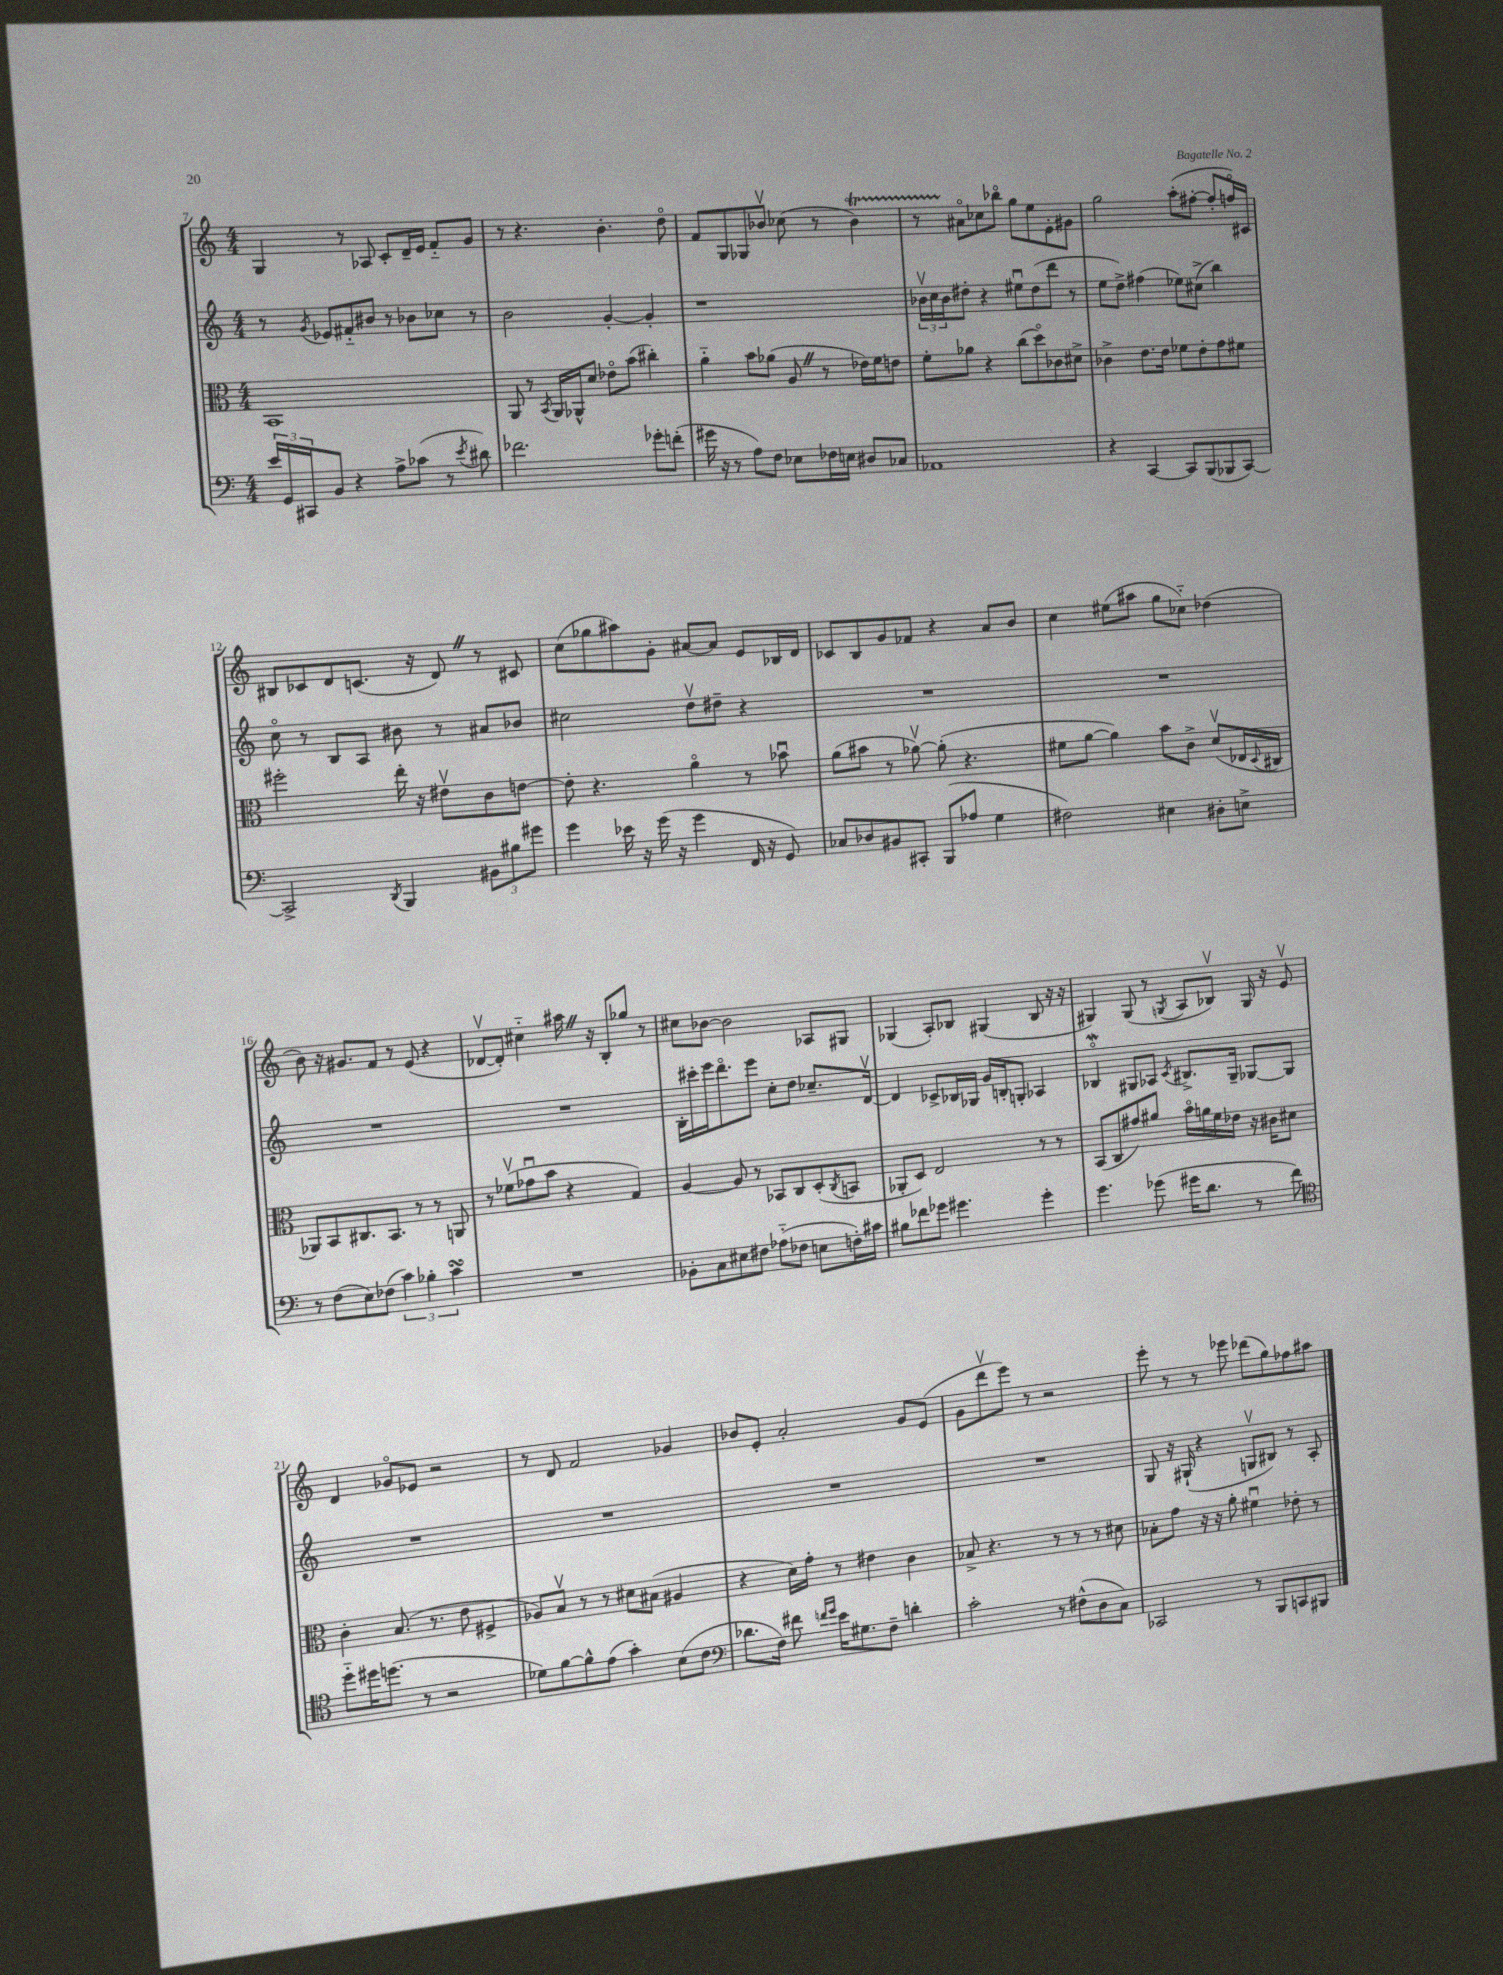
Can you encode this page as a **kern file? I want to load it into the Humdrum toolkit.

**kern	**kern	**kern	**kern
*staff4	*staff3	*staff2	*staff1
*clefF4	*clefC3	*clefG2	*clefG2
*k[]	*k[]	*k[]	*k[]
*M4/4	*M4/4	*M4/4	*M4/4
24e/LL	1BB	8r	4G/
24GG/	.	.	.
24CC#/J	.	.	.
.	.	8qg/	.
8BB/J	.	8e-/L	.
4r	.	8f#'~/	8r
.	.	8b#/J	8A-/
8A^\L	.	8r	8c'/L
(8c-\J	.	8b-\L	16d~/L
.	.	.	16e/JJ
8r	.	8cc-\J	8f'~/L
8qe/	.	.	.
8d#\)	.	8r	8g/J
=	=	=	=
2.f-\	8AA/	2b\	8r
.	8r	.	4.r
.	8qBB/	.	.
.	16AA/LL	.	.
.	16AA-^^/J	.	.
.	8d/J	.	.
.	8e-o\L	[4g'/	4.b'\
.	(8b\J	.	.
8g-'\L	4cc#'\)	4g'/]	.
(8f'\J	.	.	8ddo\
=	=	=	=
16g#\	4a'~\	1r	8f/L
16r	.	.	.
8r	.	.	8G/
8A\L)	8b\L	.	8G-/
8F\J	(8a-\J	.	8b-v/J
8E-\L	8A/	.	(8cc-\
16F-\L	8r	.	8r
16E\JJ	.	.	.
8D#/L	16e-\LL)	.	4b-\)
.	16f\J	.	.
8C-/J	8e\J	.	.
=	=	=	=
1AA-	8f'\L	24b-v\LL	8r
.	.	24cc\	.
.	.	24b-\J	.
.	8a-\J	8dd#'\J	8a#o\L
.	4r	4r	8cc-\
.	.	.	8bb-o\J
.	(8cc\L	8ee#u\L	8gg\L
.	8ddo\)	(8dd#\	8ee\
.	8c-\	8ddd\J	8e'\
.	8d#^\J	8r	8g#\J
=	=	=	=
4r	4c-^\	8ee\L	2gg\
.	.	8dd^\J)	.
[4CC/	8.e\L	(4ff#\	.
.	16e\Jk	.	.
8CC/]L	8f-\L	8ee-\L)	(8aa'\L
(8BBB/	8e'\	(8cc#^\J	[8ff#'\J
8BBB-/	8g\	4bb\)	8ff#'/]L
[8CC/J)	8f#\J	.	16ffo/L)
.	.	.	16c#/JJ
=	=	=	=
2CC^/]	2ff#'\	8cco\	8B#/L
.	.	8r	8c-/
.	.	8B/L	8d/
.	.	8A/J	(8.c/J
8qDD/	.	.	.
4BBB/	16ee'\	8b#\	.
.	16r	.	16r
.	8e#v\L	8r	8d/)
12BB#\L	8c\	8a#/L	8r
12B#\	.	.	.
.	[8e\J	8b-/J	8c#/
12g#\J	.	.	.
=	=	=	=
4g\	8e'\]	2cc#\	(8cc\L
.	4.r	.	8gg-\
16e-\	.	.	8aa#\)
16r	.	.	.
(16g\	.	.	8g'\J
16r	.	.	.
4g\	4ao\	8ddv\L	[8a#/L
.	.	8dd#~\J	8a#/]J
16FF/	8r	4r	8e/L
16r	.	.	.
8GG/)	8b-u\	.	16B-/L
.	.	.	16d/JJ
=	=	=	=
8C-/L	(8a\L	1r	8c-/L
8D-/	8b#\J	.	8B/
8BB#/	8r	.	8g/
8CC#'/J	[8a-v\)	.	8f-/J
(8BBB/L	(8a-'\]	.	4r
8A-/J	4.r	.	.
4G\	.	.	8a/L
.	.	.	8b/J
=	=	=	=
2F#\)	8f#\L	1r	4cc\
.	[8a\J	.	.
.	4a\])	.	(8ee#\L
.	.	.	8aa#\J
4E#\	8b\L	.	8gg\L
.	8c^\J	.	8cc-'~\J)
8D#'\L	(8dv/L	.	(4dd-\
8E^\J	16E-/L	.	.
.	8qqD/	.	.
.	16C#/JJ	.	.
=	=	=	=
8r	8AA-/L)	1r	8b\)
(8F\L	8BB/	.	16r
.	.	.	8.g#/L
8E\)	8.C#/	.	.
(8F-\J	.	.	8f/J
.	8.BB/J	.	.
6c\)	.	.	8r
.	8r	.	(8e/
6B-'\	.	.	.
.	8r	.	4r
6c\	.	.	.
.	8AA/	.	.
=	=	=	=
1r	8r	1r	[8d-v/L
.	(8f-v\L	.	8d-'/]J)
.	8g-u\	.	4cc#'~\
.	8b\J	.	.
.	4r	.	16aa#\
.	.	.	16r
.	.	.	8B'/L
.	4G/)	.	8gg-/J
.	.	.	8r
=	=	=	=
8BB-'\L	[4A/	16B'\LL	8cc#\L
.	.	16ccc#'\	.
8C\	.	16eee\J	[8b-\J
.	.	8.dddo\	.
8E#\	8A/]	.	2b-\]
8F#\J	8r	8eee\J	.
(8A-'~\L	8BB-/L	8cc'\L	.
8F-\J	8C/	8dd\J	.
8E\L	(8D'/	8.cc-~/L	8A-/L
.	8qC/	.	.
16F'\L)	8BB/J	.	8G#/J
16c#\JJ	.	[16dv/Jk	.
=	=	=	=
8B#\L	8AA-'/L	4d/]	(4G-/
8f-\	8D/J)	.	.
8g-\J	2E/	8c-^/L	8A'/L)
4.g#\	.	16B-/L	8B-/J
.	.	16G-/JJ	.
.	.	16g/LL	(4G#/
.	.	16B'/J	.
.	.	8G'/J	.
4g#'\	8r	4A-/	8B-/
.	8r	.	16r
.	.	.	16r
=	=	=	=
4.g\	(8BB/L	4B-o/	4G#/)
.	8C/	.	.
.	8g#/)	8G#/L	(8G#/
(8g-\	8a#/J	8A-/J	8r
.	.	8qc/	8qG/
16g#\LK	16bo\LL	8.B#^/L	8A/L
8.d\J	16a\	.	.
.	16f\	.	8B-v/J)
.	16e-\JJ	16G#~/Jk	.
8r	16r	[8G-/L	16G/
.	16c#\LK	.	16r
8f\)	8d#\J	8G-/]J	8ev/
=	=	=	=
*clefC4	*	*	*
8dd'~\L	4c'\	1r	4d/
16dd#\K	.	.	.
(8.dd\J	.	.	.
.	(8.B/	.	8g-o/L
8r	.	.	8e-/J
.	8.r	.	.
2r	.	.	2r
.	8e\	.	.
.	4F#^/	.	.
=	=	=	=
8d-\L)	8A-/L)	1r	8r
[8f\	8Bv/J	.	8d/
8f^^\]	8r	.	2f/
(8e\J	8r	.	.
4g'\)	8d#\L	.	.
.	(8B#\J	.	.
(8B\L	4A#/	.	4g-/
8c\J	.	.	.
=	=	=	=
*clefF4	*	*	*
8.d-\L	4r	1r	8b-/L
.	.	.	8e'/J
16F\Jk)	.	.	.
8f#\	16d\LL)	.	2a'/
.	16g'\JJ	.	.
16qqf/LL	.	.	.
16qqg/JJ	.	.	.
16e\LK	8r	.	.
8.G#\	.	.	.
.	4e#\	.	.
8F~\J	.	.	.
4d'\	4c\	.	8g/L
.	.	.	(8e/J
=	=	=	=
2c'\	8B-^/	1r	8g\L
.	4.r	.	8dddv\
.	.	.	8eee\J)
.	.	.	8r
8r	8r	.	2r
(8F#^^\L	8r	.	.
8D\	8r	.	.
8C\J)	8d#\	.	.
=	=	=	=
2CC-/	8B-'\L	8G/	8eee'\
.	8g\J	16r	8r
.	.	(16G#`/	.
.	16r	4r	8r
.	16r	.	.
.	8a'\	.	8eee-\
8r	4f#u\	8Gv/L	(8ddd-\L
8BBB/L	.	8B#/J)	8gg\)
8CC/	8e-'\	8r	8ff-\
8BBB#/J	8r	8A'/	8aa#\J
==	==	==	==
*-	*-	*-	*-
